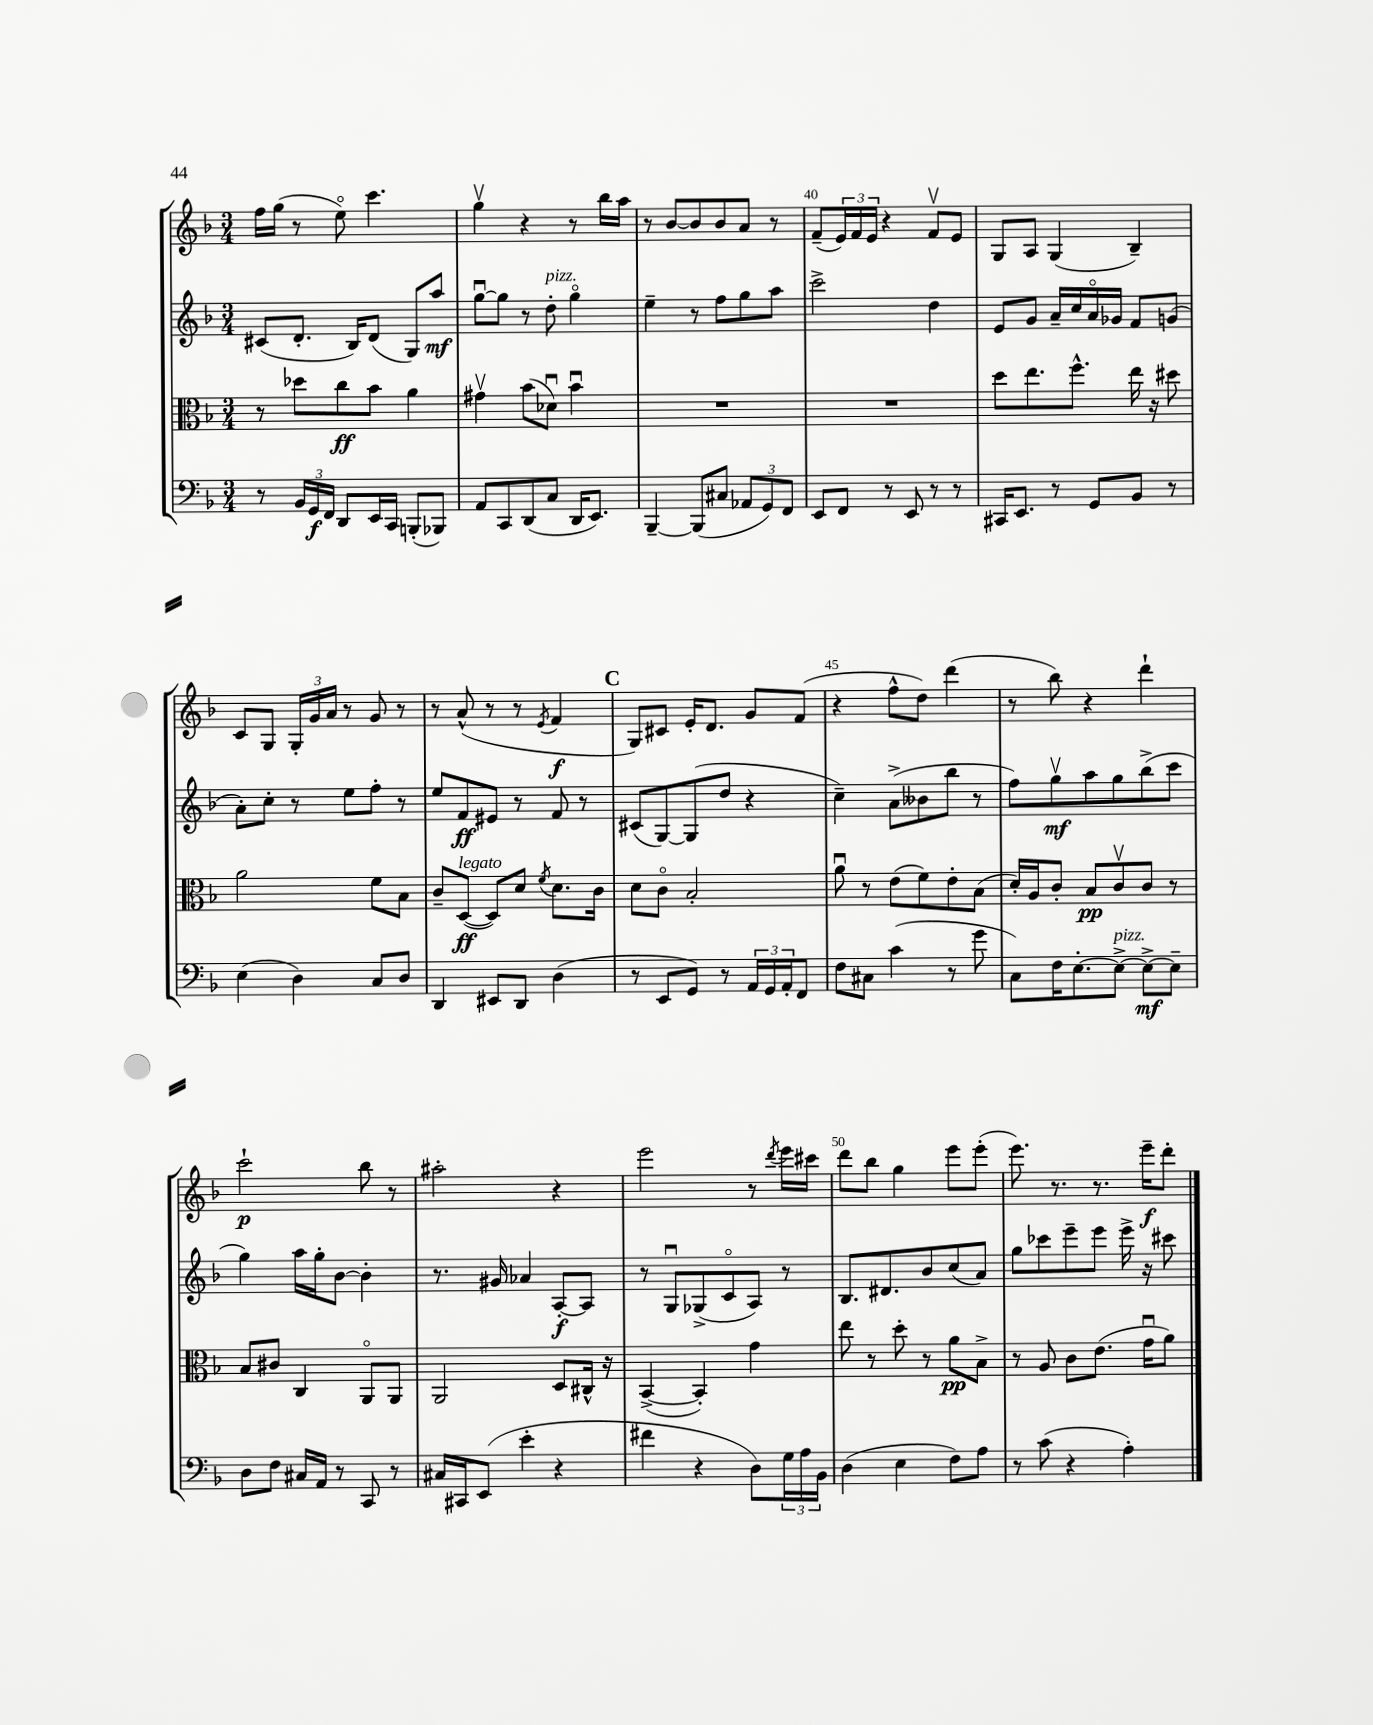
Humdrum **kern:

**kern	**kern	**kern	**kern
*staff4	*staff3	*staff2	*staff1
*clefF4	*clefC3	*clefG2	*clefG2
*k[b-]	*k[b-]	*k[b-]	*k[b-]
*M3/4	*M3/4	*M3/4	*M3/4
8r	8r	(8c#/L	16ff\LL
.	.	.	(16gg\JJ
24BB-/LL	8dd-\L	8.d'/J	8r
24GG/	.	.	.
24FF/JJ	.	.	.
8DD/L	8cc\	.	8eeo\)
.	.	16B-/LK)	.
16EE/L	8b-\J	(8d/J	4.ccc\
16CC/JJ	.	.	.
(8BBB'/L	4a\	8G/L)	.
8BBB-/J)	.	8aa/J	.
=	=	=	=
8AA/L	4g#v\	[8ggu\L	4ggv\
8CC/	.	8gg\]J	.
(8DD/	(8b-\L	8r	4r
8C/J	8d-u\J)	8dd'\	.
16DD/LK	4b-u\	4ggo\	8r
8.EE/J)	.	.	.
.	.	.	16bb-\LL
.	.	.	16aa\JJ
=	=	=	=
[4BBB-~/	2.r	4ee~\	8r
.	.	.	[8b-/L
(8BBB-/]L	.	8r	8b-/]
8C#/J	.	8ff\L	8b-/
12AA-/L	.	8gg\	8a/J
12GG/)	.	.	.
.	.	8aa\J	8r
12FF/J	.	.	.
=	=	=	=
8EE/L	2.r	2ccc^\	(8f~/L
8FF/J	.	.	24e/L)
.	.	.	24f/
.	.	.	24e/JJ
8r	.	.	4r
8EE/	.	.	.
8r	.	4dd\	8fv/L
8r	.	.	8e/J
=	=	=	=
16CC#/LK	8dd\L	8e/L	8G/L
8.EE/J	.	.	.
.	8.ee\	8g/J	8A/J
8r	.	16a~/LL	(4G/
.	8.ff^^\J	16cc/	.
8GG/L	.	16ao/	.
.	.	16g-/JJ	.
8BB-/J	16ee\	8f/L	4B-~/)
.	16r	.	.
8r	8dd#\	(8g/J	.
=	=	=	=
(4E\	2a\	8a'\L)	8c/L
.	.	8cc'\J	8G/J
4D\)	.	8r	24G'/LL
.	.	.	24g/
.	.	.	24a/JJ
.	.	8ee\L	8r
8C/L	8f\L	8ff'\J	8g/
8D/J	8B-\J	8r	8r
=	=	=	=
4DD/	8c~/L	8ee/L	8r
.	([8D/J	8f/	(8a^^/
8EE#/L	8D/]L)	8e#/J	8r
8DD/J	8d/J	8r	8r
.	8qf/	.	8qe/
(4D\	8.d\L	8f/	4f/
.	.	8r	.
.	16c\Jk	.	.
=	=	=	=
8r	8d\L	(8c#/L	8G/L)
8EE/L	8co\J	[8G/)	8c#/J
8GG/J)	2B-'/	(8G/]	16e'/LK
.	.	.	8.d/J
8r	.	8dd/J	.
24AA/LL	.	4r	8g/L
24GG/	.	.	.
24AA'/J	.	.	.
8FF/J	.	.	(8f/J
=	=	=	=
8F\L	8au\	4cc~\)	4r
8C#\J	8r	.	.
(4c\	(8e\L	(8a^\L	8ff^^\L
.	8f\)	8b--\	8dd\J)
8r	8e'\	8bb-\J	(4ddd\
8g\	(8B-\J	8r	.
=	=	=	=
8C\L)	16d'/LL)	8ff\L)	8r
.	16A/J	.	.
16F\K	8c'/J	8ggv\	8bb-\)
[8.E'\	.	.	.
.	8B-/L	8aa\	4r
8E^\_J	8cv/	8gg\	.
8E^\_L	8c/J	(8bb-^\	4ddd`\
8E~\]J	8r	8ccc\J	.
=	=	=	=
8D\L	8B-/L	4gg\)	2ccc`\
8F\J	8c#/J	.	.
16C#/LL	4C/	16aa\LL	.
16AA/JJ	.	16gg'\J	.
8r	.	[8b-\J	.
8CC/	8AAo/L	4b-'\]	8bb-\
8r	8AA/J	.	8r
=	=	=	=
16C#/LL	2AA/	8.r	2aa#'\
16CC#/J	.	.	.
(8EE/J	.	.	.
.	.	16g#/	.
4e'\	.	4a-/	.
4r	8D/L	[8A'/L	4r
.	16C#^^/Jk	8A/]J	.
.	16r	.	.
=	=	=	=
4f#\	([4BB-^/	8r	2eee\
.	.	8Gu/L	.
4r	4BB-'/])	(8G-^/	.
.	.	8co/	.
8D\L)	4g\	8A/J)	8r
.	.	.	8qddd/
24G\L	.	8r	16eee\LL
24A\	.	.	.
.	.	.	16ccc#\JJ
24BB-\JJ	.	.	.
=	=	=	=
(4D\	8ee\	8.B-/L	8ddd\L
.	8r	.	8bb-\J
.	.	8.d#/	.
4E\	8dd'\	.	4gg\
.	8r	8b-/	.
8F\L)	8a\L	(8cc/	8eee\L
8A\J	8B-^\J	8a/J)	(8eee'\J
=	=	=	=
8r	8r	8gg\L	8.eee\)
(8c\	8A/	8ccc-\	.
.	.	.	8.r
4r	8c\L	8eee~\	.
.	(8.e\J	8eee\J	8.r
4A'\)	.	16eee^\	.
.	16gu\LK	16r	16eee~\LK
.	8a\J)	8ccc#\	8ddd'\J
==	==	==	==
*-	*-	*-	*-
